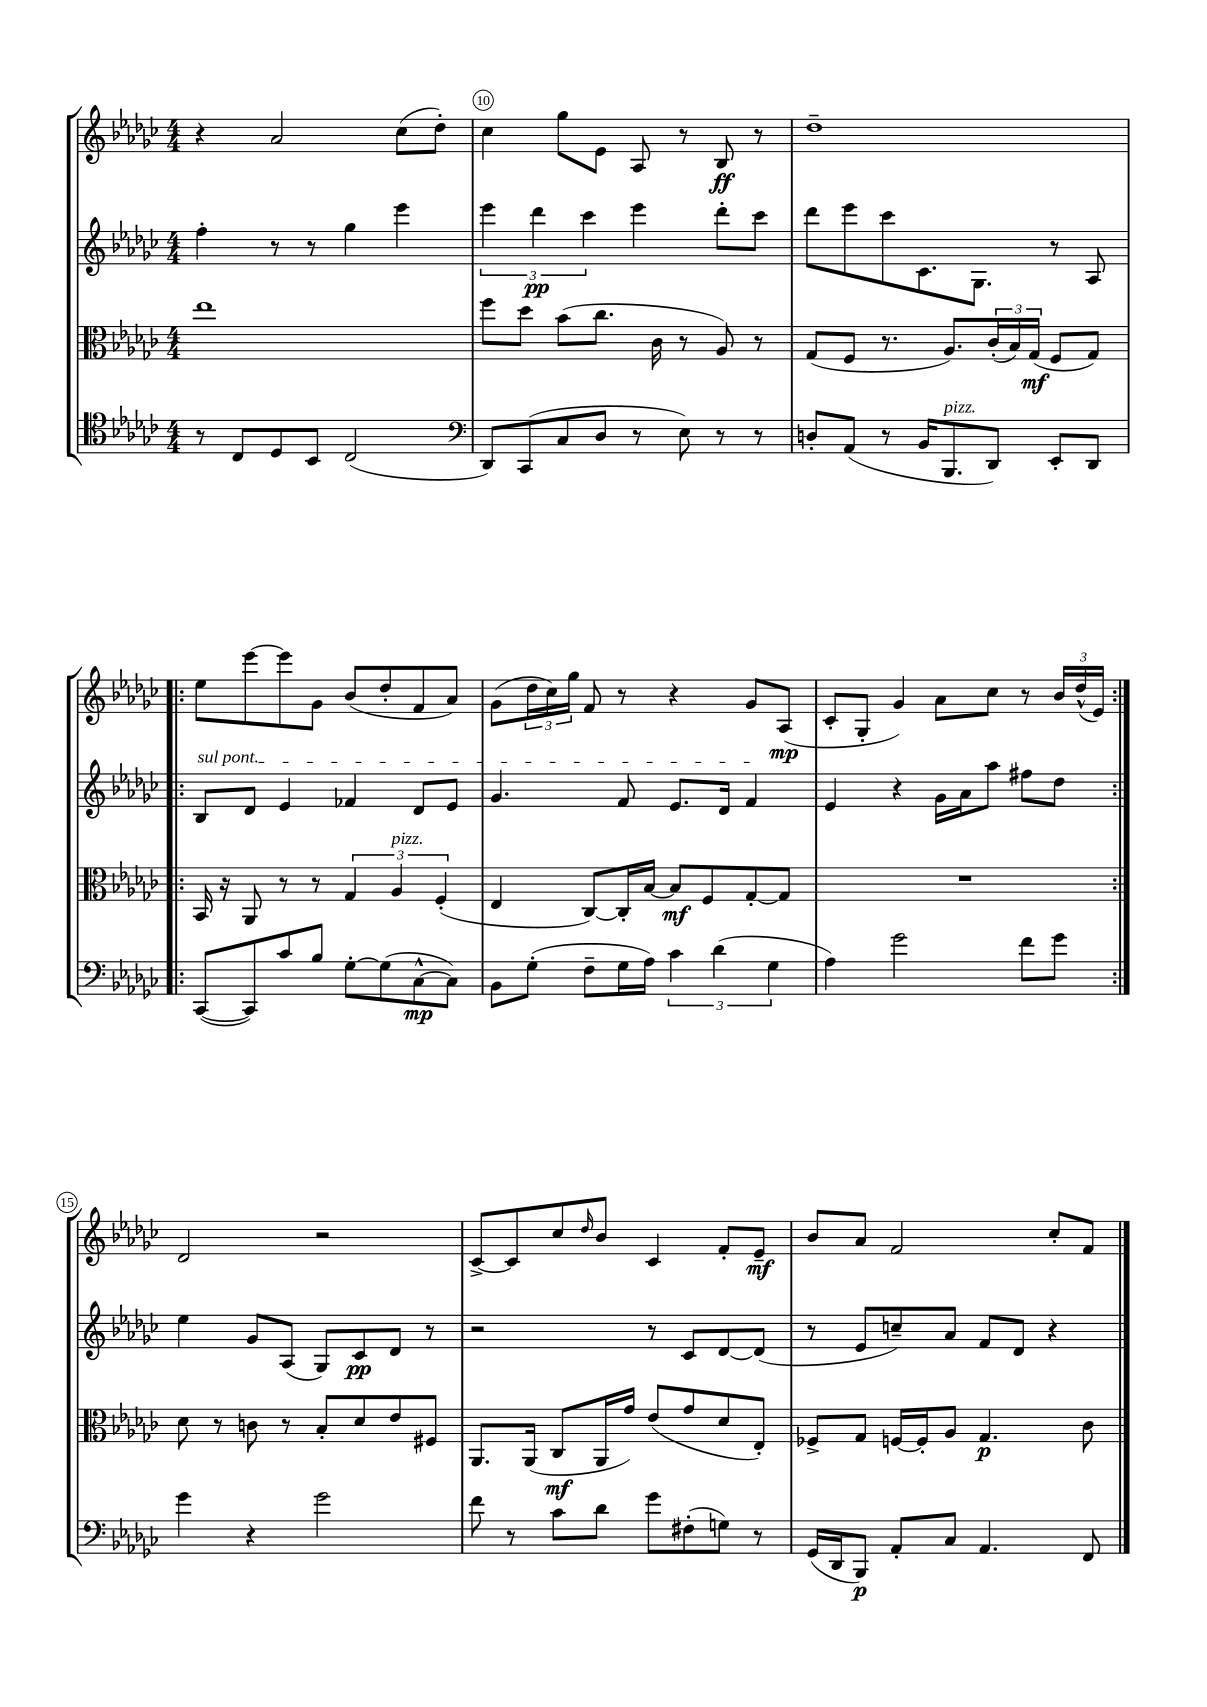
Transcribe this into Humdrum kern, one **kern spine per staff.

**kern	**kern	**kern	**kern
*staff4	*staff3	*staff2	*staff1
*clefC4	*clefC3	*clefG2	*clefG2
*k[b-e-a-d-g-c-]	*k[b-e-a-d-g-c-]	*k[b-e-a-d-g-c-]	*k[b-e-a-d-g-c-]
*M4/4	*M4/4	*M4/4	*M4/4
8r	1ee-	4ff'	4r
8C-	.	.	.
8D-	.	8r	2a-
8BB-	.	8r	.
(2C-	.	4gg-	.
.	.	4eee-	(8cc-
.	.	.	8dd-')
=	=	=	=
*clefF4	*	*	*
8DD-)	8ff	6eee-	4cc-
(8CC-	8dd-	.	.
.	.	6ddd-	.
8C-	(8b-	.	8gg-
.	.	6ccc-	.
8D-	8.cc-	.	8e-
8r	.	4eee-	8A-
.	16c-	.	.
8E-)	8r	.	8r
8r	8A-)	8ddd-'	8B-
8r	8r	8ccc-	8r
=	=	=	=
8D'	(8G-	8ddd-	1dd-~
(8AA-	8F	8eee-	.
8r	8.r	8ccc-	.
16BB-	.	8.c-	.
8.BBB-	8.A-)	.	.
.	.	8.G-	.
8DD-)	(24c-'	.	.
.	24B-)	.	.
.	(24G-	.	.
8EE-'	8F	8r	.
8DD-	8G-)	8A-	.
=!|:	=!|:	=!|:	=!|:
([8CC-	16BB-	8B-	8ee-
.	16r	.	.
8CC-])	8AA-	8d-	[8eee-
8c-	8r	4e-	8eee-]
8B-	8r	.	8g-
[8G-'	6G-	4f-	(8b-
(8G-]	.	.	8dd-'
.	6A-	.	.
[8C-^^	.	8d-	8f
.	(6F'	.	.
8C-])	.	8e-	8a-)
=	=	=	=
8BB-	4E-	4.g-	(8g-
(8G-'	.	.	24dd-
.	.	.	24cc-)
.	.	.	24gg-
8F~	[8C-)	.	8f
16G-	16C-']	8f	8r
16A-)	[16B-	.	.
6c-	8B-]	8.e-	4r
.	8F	.	.
(6d-	.	.	.
.	.	16d-	.
.	[8G-'	4f	8g-
6G-	.	.	.
.	8G-]	.	(8A-
=	=	=	=
4A-)	1r	4e-	8c-'
.	.	.	8G-'
2g-	.	4r	4g-)
.	.	16g-	8a-
.	.	16a-	.
.	.	8aa-	8cc-
8f	.	8ff#	8r
8g-	.	8dd-	24b-
.	.	.	(24dd-^^
.	.	.	24e-)
=:|!	=:|!	=:|!	=:|!
4g-	8d-	4ee-	2d-
.	8r	.	.
4r	8c	8g-	.
.	8r	(8A-	.
2g-	8B-'	8G-)	2r
.	8d-	8c-	.
.	8e-	8d-	.
.	8F#	8r	.
=	=	=	=
8f	8.AA-	2r	[8c-^
8r	.	.	8c-]
.	(16AA-	.	.
8c-	8C-	.	8cc-
.	.	.	16qqdd-
8d-	16AA-	.	8b-
.	16g-)	.	.
8g-	(8e-	8r	4c-
(8F#'	8g-	8c-	.
8G)	8d-	[8d-	8f'
8r	8E-')	(8d-]	8e-~
=	=	=	=
(16GG-	8F-^	8r	8b-
16DD-	.	.	.
8BBB-)	8G-	8e-	8a-
8AA-'	[16F	8cc~)	2f
.	16F']	.	.
8C-	8A-	8a-	.
4.AA-	4.G-	8f	.
.	.	8d-	.
.	.	4r	8cc-'
8FF	8c-	.	8f
==	==	==	==
*-	*-	*-	*-
